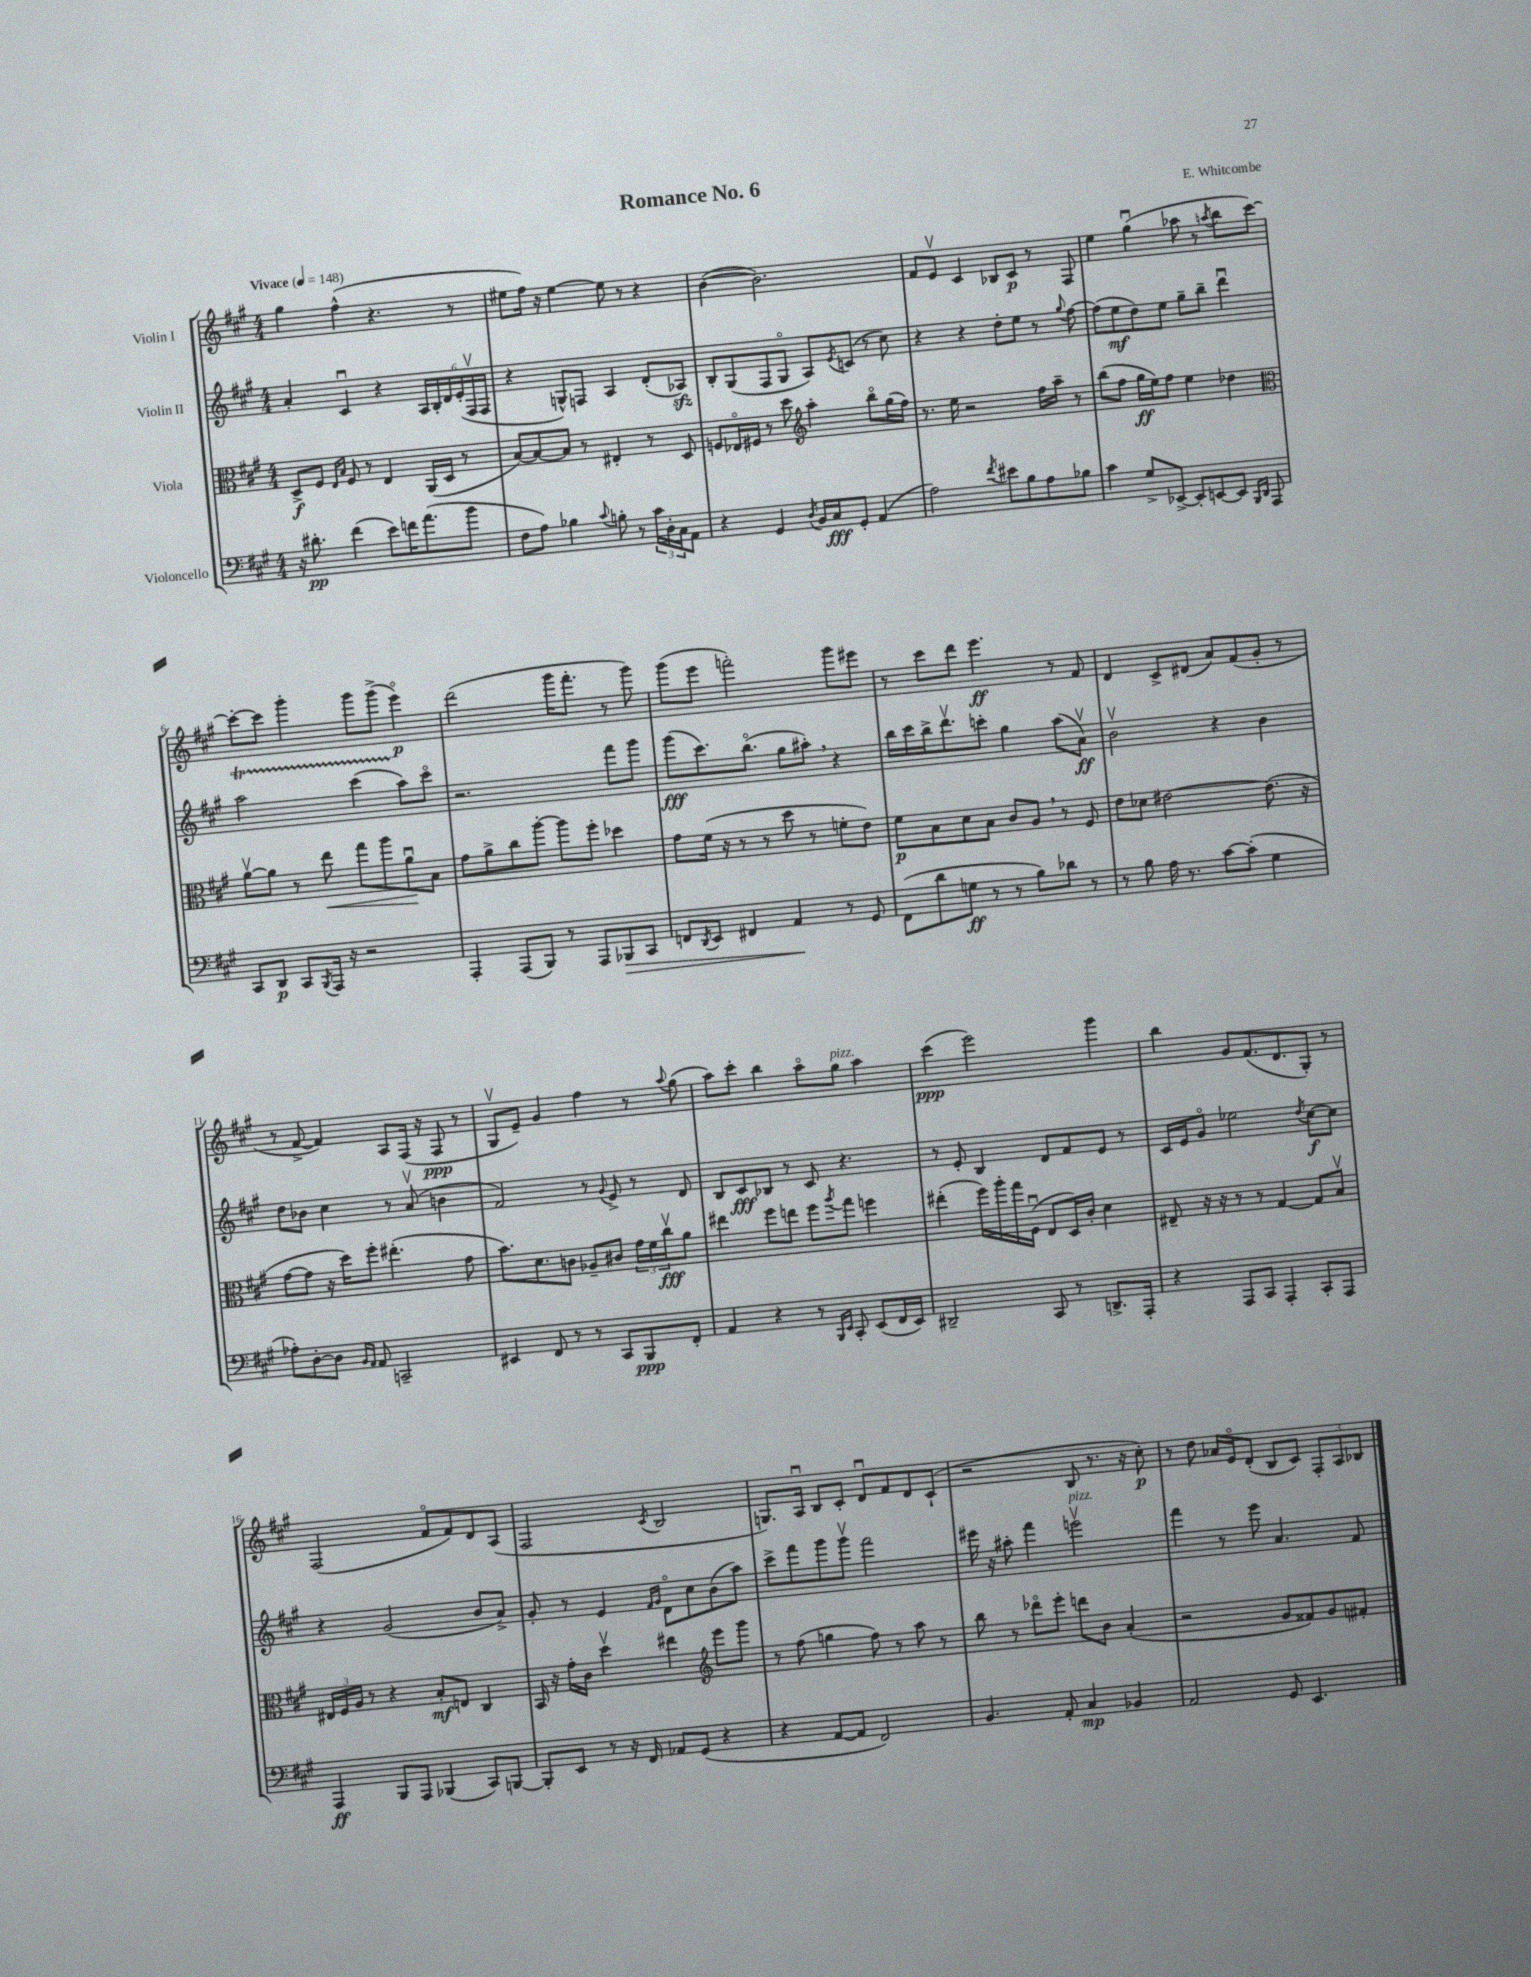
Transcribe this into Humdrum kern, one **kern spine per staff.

**kern	**dynam	**kern	**dynam	**kern	**dynam	**kern	**dynam
*part4	*part4	*part3	*part3	*part2	*part2	*part1	*part1
*staff4	*staff4	*staff3	*staff3	*staff2	*staff2	*staff1	*staff1
*I"Violoncello	*	*I"Viola	*	*I"Violin II	*	*I"Violin I	*
*clefF4	*	*clefC3	*	*clefG2	*	*clefG2	*
*k[f#c#g#]	*	*k[f#c#g#]	*	*k[f#c#g#]	*	*k[f#c#g#]	*
*M4/4	*	*M4/4	*	*M4/4	*	*M4/4	*
*MM148	*	*MM148	*	*MM148	*	*MM148	*
=1	=1	=1	=1	=1	=1	=1	=1
!	!	!	!	!	!	!LO:TX:a:B:t=Vivace	!
16r	.	8D^/L	f	4a'/	.	4gg#\	.
8.d#X'\	pp	.	.	.	.	.	.
.	.	8F#/J	.	.	.	.	.
.	.	16qqE/LL	.	.	.	.	.
.	.	16qqB/JJ	.	.	.	.	.
(4f#\	.	8F#/	.	4c#u/	.	(4ff#^^\	.
.	.	8r	.	.	.	.	.
8e\L)	.	4E/	.	4r	.	4.r	.
16fn\K	.	.	.	.	.	.	.
(8.a\	.	.	.	.	.	.	.
.	.	(16AA/LL	.	24A/LL	.	.	.
.	.	.	.	24B'/	.	.	.
.	.	16D/JJ	.	.	.	.	.
.	.	.	.	24d/	.	.	.
8b\J	.	8r	.	(24e'/	.	8r	.
.	.	.	.	24F#v/	.	.	.
.	.	.	.	24F#/JJ	.	.	.
=2	=2	=2	=2	=2	=2	=2	=2
8F#\L	.	[8B/L)	.	4r	.	8ee#X\L	.
8A\J)	.	8B/_	.	.	.	16ff#\Jk)	.
.	.	.	.	.	.	16r	.
4B-X\	.	8B/J]	.	8Gn^^/L)	.	[4ee#\	.
.	.	8r	.	8Fn/J	.	.	.
8qqc#/	.	.	.	.	.	.	.
8Bn'\	.	4E#X'/	.	4A/	.	8ee#\]	.
8r	.	.	.	.	.	8r	.
24c#\LL	.	8r	.	(8d'/L	.	4r	.
24D'\	.	.	.	.	.	.	.
24C#\J	.	.	.	.	.	.	.
8AA\J	.	8D/	.	8A-Xzz/J)	.	.	.
=3	=3	=3	=3	=3	=3	=3	=3
4r	.	8Fn/L	.	8B'/L	.	([4b\	.
.	.	16E-X/L	.	(8G#/	.	.	.
.	.	16F#X/JJ	.	.	.	.	.
4GG#/	.	8r	.	8F#/	.	2.b\])	.
.	.	8dd\	.	8G#/J	.	.	.
8qD/	.	.	.	.	.	.	.
*	*	*clefG2	*	*	*	*	*
16BB/LL	.	4aa'\	.	8A/L)	.	.	.
16C#/J	fff	.	.	.	.	.	.
.	.	.	.	8qe/	.	.	.
8GG#'/J	.	.	.	(8cn/J	.	.	.
(4AA/	.	8bb\L	.	8r	.	.	.
.	.	(16gg#\L	.	8cc#\)	.	.	.
.	.	16ff#\JJ)	.	.	.	.	.
=4	=4	=4	=4	=4	=4	=4	=4
2A\)	.	8.r	.	4r	.	8f#/L	.
.	.	.	.	.	.	8ev/J	.
.	.	16ee\	.	.	.	.	.
.	.	2r	.	4r	.	4c#/	.
8qf#/	.	.	.	.	.	.	.
8e#X\L	.	.	.	8dd'\L	.	8B-X/L	.
8B\	.	.	.	8ee\J	.	8c#/J	p
8A\	.	16ff#\LL	.	8r	.	8r	.
.	.	16aa~\JJ	.	.	.	.	.
.	.	.	.	8qqgg#/	.	.	.
8B-X\J	.	8r	.	[8ff#\	.	8F#/	.
=5	=5	=5	=5	=5	=5	=5	=5
4c#\	.	(8bb\L	.	(8ff#\L]	.	4ee\	.
.	.	8ff#\J	.	8ee\	mf	.	.
8G#^/L	.	16gg#\LL	ff	8dd\)	.	(4gg#u\	.
.	.	16ee\J)	.	.	.	.	.
[8EE-X^/J	.	8ff#\J	.	8ee\J	.	.	.
8EE-'/L]	.	4ee\	.	8gg#~\L	.	8aa-X\	.
[8EEn/	.	.	.	8bb~\J	.	8r	.
.	.	.	.	.	.	8qaan/	.
8EE/J]	.	4dd-X\	.	4dddu\	.	8bb\L	.
16qqBBB/LL	.	.	.	.	.	.	.
16qqDD/JJ	.	.	.	.	.	.	.
8AAA/	.	.	.	.	.	[8ccc#\J)	.
!!LO:LB:g=z
=6	=6	=6	=6	=6	=6	=6	=6
*	*	*clefC3	*	*	*	*	*
8CC#/L	.	[8av\L	.	2aaT\	.	8ccc#'\L_	.
8DD/J	p	8a\J]	.	.	.	8ccc#\J]	.
8CC#/L	.	8r	.	.	.	4ggg#'\	.
8qBBB/	.	.	.	.	.	.	.
!	!	!	!LO:HP:b	!	!	!	!
16AAA/Jk	.	8ee\	<	.	.	.	.
16r	.	.	.	.	.	.	.
2r	.	8gg#\L	.	(4ccc#TTT\	.	8ggg#\L	.
.	.	8aa\	.	.	.	(8ggg#^\J	.
.	.	8au\	.	8aa\L)	.	4eee\)	p
.	.	8B\J	[	8ccc#\J	.	.	.
=7	=7	=7	=7	=7	=7	=7	=7
4AAA'/	.	8g#\L	.	2.r	.	(2ddd\	.
.	.	8a^\	.	.	.	.	.
(8AAA/L	.	8cc#\	.	.	.	.	.
8BBB/J)	.	[8aa'\J	.	.	.	.	.
8r	.	8aa\L]	.	.	.	16ggg#\KL	.
.	.	.	.	.	.	8.fff#'\J	.
8AAA/L	.	8ff#'\J	.	.	.	.	.
!	!LO:HP:b	!	!	!	!	!	!
8BBB-X/	>	4dd-X\	.	8fff#\L	.	8r	.
8CC#/J	.	.	.	8ggg#\J	.	8ggg#\)	.
=8	=8	=8	=8	=8	=8	=8	=8
8FFn/L	.	8g#\L	.	(8ggg#\L	fff	(8ggg#\L	.
8qDD/	.	.	.	.	.	.	.
8EE/J	.	(16f#\Jk	.	8.ccc#\)	.	8eee\J	.
.	.	16r	.	.	.	.	.
4FF#X/	.	8r	.	.	.	2fffn'\)	.
.	.	.	.	(8.bb\J	.	.	.
.	.	8r	.	.	.	.	.
4AA/	.	8dd\	.	8gg#\L	.	.	.
.	.	8r	.	8aa#X',\J)	.	.	.
8r	]	8fn'\L	.	4r	.	8ggg#\L	.
8GG#/	.	8e\J)	.	.	.	8eee#X\J	.
=9	=9	=9	=9	=9	=9	=9	=9
(8FF#\L	.	8f#\L	p	16bb\LL	.	8r	.
.	.	.	.	16ccc#\	.	.	.
8d\	.	8B\	.	16bb^\J	.	8ccc#\L	.
.	.	.	.	8.dddv\	.	.	.
8Gn\J	ff	8d\	.	.	.	8ddd\J	.
8r	.	8B\J	.	8cccn'\J	.	4.eee\	ff
8r	.	8c#/L	.	4gg#\	.	.	.
8B\L)	.	8A,/J	.	.	.	.	.
8d-X\J	.	8r	.	(8aa\L	.	8r	.
8r	.	8F#/	.	8av\J)	ff	8f#/	.
=10	=10	=10	=10	=10	=10	=10	=10
8r	.	8e\L	.	2bv\	.	4d/	.
8B\	.	8d-X\J	.	.	.	.	.
16A\	.	[2e#X\	.	.	.	8c#^/L	.
8.r	.	.	.	.	.	.	.
.	.	.	.	.	.	(8d#X/J	.
[8c#\L	.	.	.	4r	.	8a/L)	.
(8c#'\J]	.	.	.	.	.	(8f#/	.
4G#\	.	(8.e#\]	.	4b\	.	8g#'/J	.
.	.	.	.	.	.	8r	.
.	.	16r	.	.	.	.	.
!!LO:LB:g=z
=11	=11	=11	=11	=11	=11	=11	=11
8A-X'\L)	.	[8g#\L	.	8dd\L	.	8r	.
[8D'\	.	8g#\J]	.	8b-X\J	.	[8f#^/	.
8D\J]	.	16r	.	4cc#\	.	4f#/])	.
.	.	16dd\KL)	.	.	.	.	.
16qqBB/LL	.	.	.	.	.	.	.
16qqAA/JJ	.	.	.	.	.	.	.
8AA/	.	8ff#'\J	.	.	.	.	.
2CCn~/	.	(4.ee#X'\	.	8r	.	8A/L	.
.	.	.	.	(8av/	.	(16F#/Jk	.
.	.	.	.	.	.	16r	.
.	.	.	.	4bn\	.	8F#/	ppp
.	.	8g#\	.	.	.	8r	.
=12	=12	=12	=12	=12	=12	=12	=12
4EE#X/	.	8.b\L)	.	2f#/)	.	8G#v/L	.
.	.	.	.	.	.	8e~/J)	.
.	.	8.d\	.	.	.	.	.
8FF#/	.	.	.	.	.	4g#/	.
8r	.	8cn\J	.	.	.	.	.
8r	.	8A-X~/L	.	8r	.	4ff#\	.
.	.	.	.	8qqg#/	.	.	.
8CC#/L	.	8c#X/J	.	8e^/	.	.	.
8BBB/	ppp	24g#\LL	.	8r	.	8r	.
.	.	24f#\	.	.	.	.	.
.	.	24cc#v\J	fff	.	.	.	.
.	.	.	.	.	.	8qqaa/	.
8FF#'/J	.	8a\J	.	8d/	.	(8gg#\	.
=13	=13	=13	=13	=13	=13	=13	=13
4AA/	.	4ee#X\	.	8B/L	.	8aa\L)	.
.	.	.	.	8c#/	fff	8ccc#'\J	.
4r	.	8ff#\L	.	8B-X/J	.	4bb\	.
.	.	8een\J	.	8r	.	.	.
8r	.	8ff#\L	.	8c#/	.	8aa\L	.
16qqBBB/LL	.	.	.	.	.	.	.
16qqEE/JJ	.	8qaa/	.	.	.	.	.
!	!	!	!	!	!	!LO:TX:a:i:t=pizz.	!
8CC#'/	.	8gg#\J	.	4.r	.	8gg#\J	.
(8EE/L	.	4ffn\	.	.	.	4aa\	.
16FF#/L	.	.	.	.	.	.	.
16EE/JJ)	.	.	.	.	.	.	.
=14	=14	=14	=14	=14	=14	=14	=14
2DD#X~/	.	(4ee#X'\	.	8r	.	(4ccc#\	ppp
.	.	.	.	8e'/	.	.	.
.	.	16ff#\LL)	.	4B/	.	2eee\)	.
.	.	16aa'\	.	.	.	.	.
.	.	16gg#\	.	.	.	.	.
.	.	(16F#u\JJ	.	.	.	.	.
8CC#/	.	8E/L	.	8d/L	.	.	.
8r	.	16D/L)	.	8f#/	.	.	.
.	.	16c#'/JJ	.	.	.	.	.
8.DDn^/L	.	4d\	.	8e/J	.	4ggg#\	.
.	.	.	.	8r	.	.	.
16AAA'/Jk	.	.	.	.	.	.	.
=15	=15	=15	=15	=15	=15	=15	=15
4r	.	8E#X~/	.	16c#/LL	.	4bb\	.
.	.	.	.	16e/J	.	.	.
.	.	16r	.	8g#/J	.	.	.
.	.	16r	.	.	.	.	.
8AAA/L	.	8r	.	2ee-X\	.	8g#/L	.
8CC#/J	.	8r	.	.	.	(8.f#/	.
4AAA'/	.	[4G#/	.	.	.	.	.
.	.	.	.	.	.	8.d/	.
.	.	.	.	8qdd/	.	.	.
8CC#'/L	.	8G#/L]	.	[8cc#\L	f	8G#'/J)	.
8AAA/J	.	8Bv/J	.	8cc#\J]	.	8r	.
!!LO:LB:g=z
=16	=16	=16	=16	=16	=16	=16	=16
4AAA/	ff	24E#X/LL	.	4r	.	(2F#/	.
.	.	24F#/	.	.	.	.	.
.	.	24A/JJ	.	.	.	.	.
.	.	8r	.	.	.	.	.
8BBB/L	.	4r	.	(2g#/	.	.	.
8AAA/J	.	.	.	.	.	.	.
(4BBB-X/	.	8B'/L	mf	.	.	8f#/L	.
.	.	8En/J	.	.	.	8f#/)	.
8CC#/L)	.	4C#/	.	8b/L	.	8d/	.
[8BBBn/J	.	.	.	8a^/J)	.	(8A/J	.
=17	=17	=17	=17	=17	=17	=17	=17
8BBB'/L]	.	16BB/	.	8g#'/	.	2F#/	.
.	.	16r	.	.	.	.	.
8EE/J	.	16g#'\LL	.	8r	.	.	.
.	.	16c#\JJ	.	.	.	.	.
8r	.	4ddv\	.	4e/	.	.	.
16r	.	.	.	.	.	.	.
16FF#/	.	.	.	.	.	.	.
.	.	.	.	16qqf#/LL	.	.	.
.	.	.	.	16qqg#/JJ	.	8qc#/	.
8AA-X/L	.	4ee#X\	.	8d\L	.	2B/	.
(8GG#/J	.	.	.	8cc#\	.	.	.
*	*	*clefG2	*	*	*	*	*
4r	.	8eee\L	.	(8b\	.	.	.
.	.	8ggg#\J	.	8aa\J)	.	.	.
=18	=18	=18	=18	=18	=18	=18	=18
4r	.	8r	.	8ccc#^\L	.	8.Gn/L)	.
.	.	(8ff#\	.	8fff#\	.	.	.
.	.	.	.	.	.	16Au/Jk	.
[8AA/L	.	4ggn\	.	8ggg#\	.	8B/L	.
8AA/J]	.	.	.	8ggg#v\J	.	8c#'/J	.
2FF#/)	.	8ff#\)	.	2fff#\	.	8du/L	.
.	.	8r	.	.	.	8f#/	.
.	.	8aa\	.	.	.	8d/	.
.	.	8r	.	.	.	(8c#`/J	.
=19	=19	=19	=19	=19	=19	=19	=19
4.BB/	.	8bb\	.	16eee#X\	.	2r	.
.	.	.	.	16r	.	.	.
.	.	8r	.	8aa#X'\	.	.	.
.	.	8ddd-X\L	.	4fff#\	.	.	.
8AA'/	.	8eee'\J	.	.	.	.	.
!	!	!	!	!LO:TX:a:i:t=pizz.	!	!	!
4C#/	mp	8dddn\L	.	2eeenv\	.	8B/	.
.	.	8b\J	.	.	.	8.r	.
4BB-X/	.	(4a'/	.	.	.	.	.
.	.	.	.	.	.	16r	.
.	.	.	.	.	.	8cc#'\)	p
=20	=20	=20	=20	=20	=20	=20	=20
2AA/	.	2r	.	4fff#\	.	8r	.
.	.	.	.	.	.	8dd\	.
.	.	.	.	8r	.	16a-X/LL	.
.	.	.	.	.	.	16e/J	.
.	.	.	.	8eee\	.	(8d'/J	.
8GG#/	.	8g#/L	.	4.a/	.	8B/L	.
4.EE/	.	8f##X/)	.	.	.	8c#/J)	.
.	.	8g#/	.	.	.	12F#'/L	.
.	.	.	.	.	.	12A/	.
.	.	8f#X'/J	.	8f#/	.	.	.
.	.	.	.	.	.	12B-X/J	.
==	==	==	==	==	==	==	==
*-	*-	*-	*-	*-	*-	*-	*-
